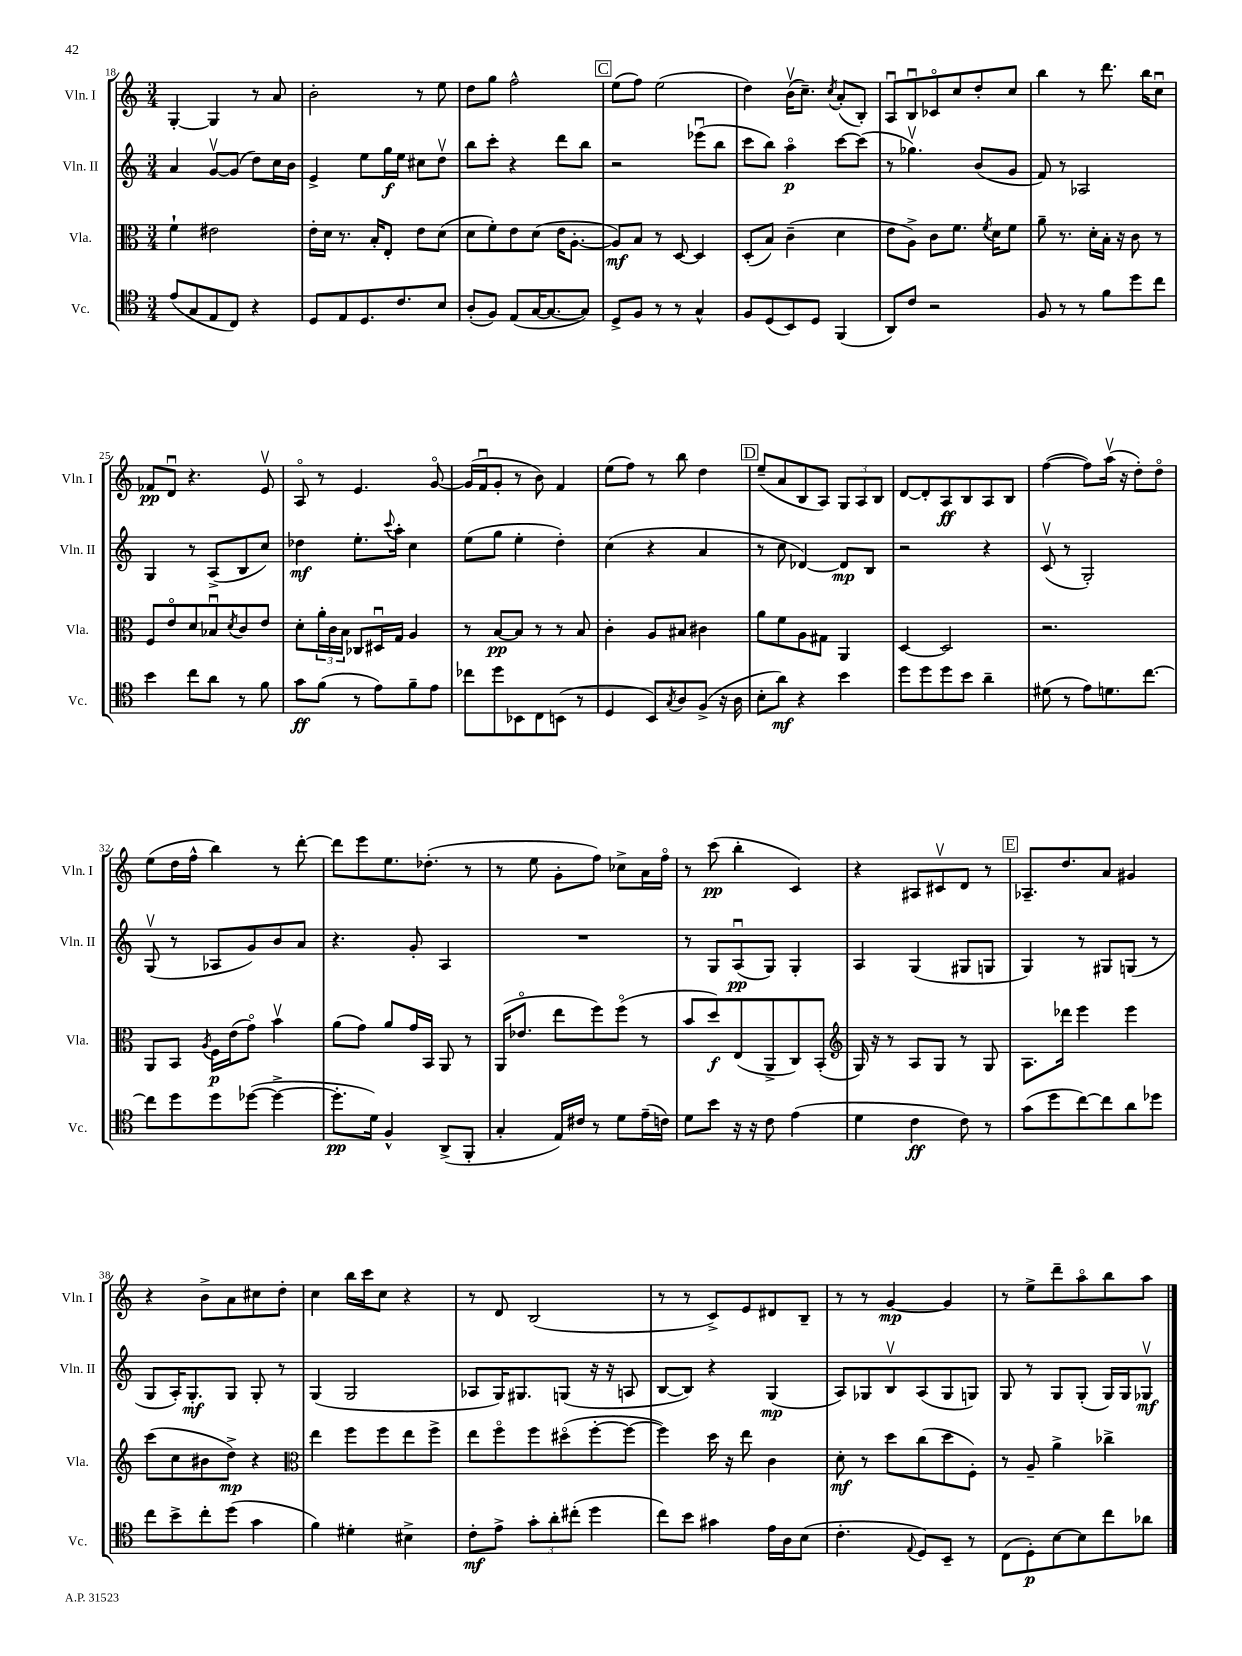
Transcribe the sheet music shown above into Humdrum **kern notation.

**kern	**dynam	**kern	**dynam	**kern	**dynam	**kern	**dynam
*part4	*part4	*part3	*part3	*part2	*part2	*part1	*part1
*staff4	*staff4	*staff3	*staff3	*staff2	*staff2	*staff1	*staff1
*I"Vc.	*	*I"Vla.	*	*I"Vln. II	*	*I"Vln. I	*
*I'Vc.	*	*I'Vla.	*	*I'Vln. II	*	*I'Vln. I	*
*clefC4	*	*clefC3	*	*clefG2	*	*clefG2	*
*k[]	*	*k[]	*	*k[]	*	*k[]	*
*M3/4	*	*M3/4	*	*M3/4	*	*M3/4	*
=18	=18	=18	=18	=18	=18	=18	=18
(8e/L	.	4f`\	.	4a/	.	[4G'/	.
8G/	.	.	.	.	.	.	.
8E/	.	2e#X\	.	[8gv/L	.	4G/]	.
8C/J)	.	.	.	(8g/J]	.	.	.
4r	.	.	.	8dd\L)	.	8r	.
.	.	.	.	16cc\L	.	8a/	.
.	.	.	.	16b\JJ	.	.	.
=19	=19	=19	=19	=19	=19	=19	=19
8D/L	.	16e'\LL	.	4e^/	.	2b'\	.
.	.	16d\JJ	.	.	.	.	.
8E/	.	8.r	.	.	.	.	.
8.D/	.	.	.	8ee\L	.	.	.
.	.	16B'/KL	.	.	.	.	.
.	.	8E'/J	.	16gg\L	f	.	.
8.c/	.	.	.	16ee\JJ	.	.	.
.	.	8e\L	.	8cc#X\L	.	8r	.
8B/J	.	(8d\J	.	8ddv\J	.	8ee\	.
=20	=20	=20	=20	=20	=20	=20	=20
(8A'/L	.	8d\L	.	8bb\L	.	8dd\L	.
8F/J)	.	8f'\)	.	8ccc'\J	.	8gg\J	.
(8E/L	.	8e\	.	4r	.	2ff^^\	.
[16G/K	.	(8d\J	.	.	.	.	.
8.G/_	.	.	.	.	.	.	.
.	.	16e\KL	.	8ddd\L	.	.	.
.	.	[8.A'\J	.	.	.	.	.
8G/J])	.	.	.	8bb\J	.	.	.
!!LO:REH:place=s1:t=C
=21	=21	=21	=21	=21	=21	=21	=21
8D^/L	.	8A/L])	mf	2r	.	(8ee\L	.
8F/J	.	8B/J	.	.	.	8ff\J)	.
8r	.	8r	.	.	.	(2ee\	.
8r	.	[8D/	.	.	.	.	.
4G^^/	.	4D/]	.	(8eee-Xu\L	.	.	.
.	.	.	.	8bb\J	.	.	.
=22	=22	=22	=22	=22	=22	=22	=22
8F/L	.	(8D'/L	.	8ccc\L	.	4dd\)	.
(8D/	.	8B/J)	.	8bb\J)	.	.	.
8BB/)	.	(4c~\	.	4aa\	p	(16bv\KL	.
.	.	.	.	.	.	8.cc~\J)	.
8D/J	.	.	.	.	.	.	.
.	.	.	.	.	.	8qcc/	.
(4FF/	.	4d\	.	[8ccc\L	.	(8a'/L	.
.	.	.	.	(8ccc\J]	.	8B'/J)	.
=23	=23	=23	=23	=23	=23	=23	=23
8AA/L)	.	8e\L	.	8r	.	8Au/L	.
8c/J	.	8A^\J)	.	4.gg-Xv\)	.	8Bu/	.
2r	.	8c\L	.	.	.	8c-X/	.
.	.	8.f\J	.	.	.	8cc/	.
.	.	.	.	(8b/L	.	8dd'/	.
.	.	8qf/	.	.	.	.	.
.	.	16d\KL	.	.	.	.	.
.	.	8f\J	.	8g/J	.	8cc/J	.
=24	=24	=24	=24	=24	=24	=24	=24
8F/	.	8a~\	.	8f/)	.	4bb\	.
8r	.	8.r	.	8r	.	.	.
8r	.	.	.	2A-X/	.	8r	.
.	.	16d'\LL	.	.	.	.	.
8f\L	.	16B'\JJ	.	.	.	8.ddd\	.
.	.	16r	.	.	.	.	.
8dd\	.	8c\	.	.	.	.	.
.	.	.	.	.	.	16bb\KL	.
8cc\J	.	8r	.	.	.	8ccu\J	.
!!LO:LB:g=z
=25	=25	=25	=25	=25	=25	=25	=25
4b\	.	8F/L	.	4G/	.	8f-X/L	pp
.	.	8e/	.	.	.	8du/J	.
8cc\L	.	8d/	.	8r	.	4.r	.
8a\J	.	8B-Xu/	.	(8A^/L	.	.	.
.	.	8qd/	.	.	.	.	.
8r	.	8c/	.	8B/	.	.	.
8f\	.	8e/J	.	8cc/J)	.	8ev/	.
=26	=26	=26	=26	=26	=26	=26	=26
8g\L	ff	8d'\L	.	4dd-X\	mf	8A/	.
(8f\J	.	24a'\L	.	.	.	8r	.
.	.	24c\	.	.	.	.	.
.	.	24B\JJ	.	.	.	.	.
8r	.	8C-X/L	.	8.ee'\L	.	4.e/	.
8e\L)	.	16D#Xu/L	.	.	.	.	.
.	.	.	.	8qqccc/	.	.	.
.	.	16G/JJ	.	16aa'\Jk	.	.	.
8f~\	.	4A/	.	4cc\	.	.	.
8e\J	.	.	.	.	.	[8g/	.
=27	=27	=27	=27	=27	=27	=27	=27
8cc-X\L	.	8r	.	(8ee\L	.	(16g/LL]	.
.	.	.	.	.	.	16fu/J	.
8dd\	.	[8B/L	pp	8gg\J	.	8g'/J	.
8BB-X\	.	8B/J]	.	4ee'\	.	8r	.
8C\	.	8r	.	.	.	8b\)	.
(8BBn\J	.	8r	.	4dd'\)	.	4f/	.
8r	.	8B/	.	.	.	.	.
=28	=28	=28	=28	=28	=28	=28	=28
4D/	.	4c'\	.	(4cc\	.	(8ee\L	.
.	.	.	.	.	.	8ff\J)	.
8BB/L)	.	8A/L	.	4r	.	8r	.
8qG/	.	.	.	.	.	.	.
8A/	.	8B#X/J	.	.	.	8bb\	.
(8F^/J	.	4c#X\	.	4a/	.	4dd\	.
16r	.	.	.	.	.	.	.
16A\	.	.	.	.	.	.	.
!!LO:REH:place=s1:t=D
=29	=29	=29	=29	=29	=29	=29	=29
8B'\L	.	8a\L	.	8r	.	(8ee~/L	.
8a\J)	mf	8f\	.	8cc\	.	8a/	.
4r	.	8A\	.	[4d-X/)	.	8B/	.
.	.	8G#X\J	.	.	.	8A/J)	.
4b\	.	4AA/	.	8d-/L]	mp	12G/L	.
.	.	.	.	.	.	12A/	.
.	.	.	.	8B/J	.	.	.
.	.	.	.	.	.	12B/J	.
=30	=30	=30	=30	=30	=30	=30	=30
8dd\L	.	[4D/	.	2r	.	[8d/L	.
8dd\	.	.	.	.	.	8d'/]	.
8dd\	.	2D/]	.	.	.	8A/	ff
8b\J	.	.	.	.	.	8B/	.
4a~\	.	.	.	4r	.	8A/	.
.	.	.	.	.	.	8B/J	.
=31	=31	=31	=31	=31	=31	=31	=31
(8d#X\	.	2.r	.	(8cv/	.	([4ff\	.
8r	.	.	.	8r	.	.	.
8e\L)	.	.	.	2G'/)	.	8ff\L])	.
8.dn\	.	.	.	.	.	(16aav\Jk	.
.	.	.	.	.	.	16r	.
.	.	.	.	.	.	8dd'\L)	.
[8.cc\J	.	.	.	.	.	.	.
.	.	.	.	.	.	8dd\J	.
!!LO:LB:g=z
=32	=32	=32	=32	=32	=32	=32	=32
8cc\L]	.	8AA/L	.	(8Gv/	.	(8ee\L	.
8dd\	.	8BB/J	.	8r	.	16dd\L	.
.	.	.	.	.	.	16ff^^\JJ	.
.	.	8qA/	.	.	.	.	.
8dd\	.	16F\LL	p	8A-X/L	.	4bb\)	.
.	.	(16e\J	.	.	.	.	.
([8dd-X\J	.	8g\J)	.	8g/)	.	.	.
4dd-^\_	.	4bv\	.	8b/	.	8r	.
.	.	.	.	8a/J	.	[8ddd'\	.
=33	=33	=33	=33	=33	=33	=33	=33
8.dd-'\L]	pp	(8a\L	.	4.r	.	8ddd\L]	.
.	.	8g\J)	.	.	.	8eee\	.
16d\Jk)	.	.	.	.	.	.	.
4F^^/	.	8a/L	.	.	.	8.ee\	.
.	.	16g/L	.	8g'/	.	.	.
.	.	16BB/JJ	.	.	.	(8.dd-X'\J	.
(8AA^/L	.	8AA/	.	4A/	.	.	.
8FF'/J	.	8r	.	.	.	8r	.
=34	=34	=34	=34	=34	=34	=34	=34
4G'/	.	(16AA/KL	.	2.r	.	8r	.
.	.	8.e-X/J	.	.	.	.	.
.	.	.	.	.	.	8ee\	.
16E/LL)	.	8ee\L	.	.	.	8g'\L	.
16c#X/JJ	.	.	.	.	.	.	.
8r	.	8ff\)	.	.	.	8ff\J)	.
8d\L	.	(8ff\J	.	.	.	8cc-X^\L	.
(16e~\L	.	8r	.	.	.	16a\L	.
16cn\JJ)	.	.	.	.	.	16ff\JJ	.
=35	=35	=35	=35	=35	=35	=35	=35
8d\L	.	8b/L	.	8r	.	8r	.
8b\J	.	8dd/)	f	8G/L	.	(8ccc\	pp
16r	.	(8E/	.	(8Au/	pp	4bb'\	.
16r	.	.	.	.	.	.	.
8c\	.	8AA^/	.	8G/J)	.	.	.
(4e\	.	8C/)	.	4G'/	.	4c/)	.
.	.	(8BB'/J	.	.	.	.	.
=36	=36	=36	=36	=36	=36	=36	=36
*	*	*clefG2	*	*	*	*	*
4d\	.	16G/)	.	4A/	.	4r	.
.	.	16r	.	.	.	.	.
.	.	8r	.	.	.	.	.
4c\	ff	8A/L	.	(4G/	.	8A#X/L	.
.	.	8G/J	.	.	.	8c#Xv/	.
8c\)	.	8r	.	8G#X/L	.	8d/J	.
8r	.	8G/	.	8Gn/J	.	8r	.
!!LO:REH:place=s1:t=E
=37	=37	=37	=37	=37	=37	=37	=37
(8g\L	.	8.A\L	.	4G/)	.	8.A-X~/L	.
8dd\	.	.	.	.	.	.	.
.	.	16ddd-X\Jk	.	.	.	8.dd/	.
[8cc\)	.	4eee\	.	8r	.	.	.
8cc\]	.	.	.	8G#X/L	.	8a/J	.
8a\	.	4eee\	.	(8Gn/J	.	4g#X/	.
8dd-X\J	.	.	.	8r	.	.	.
!!LO:LB:g=z
=38	=38	=38	=38	=38	=38	=38	=38
8cc\L	.	(8ccc\L	.	8G/L	.	4r	.
8b^\	.	8cc\	.	16A'/K)	.	.	.
.	.	.	.	8.G'/	mf	.	.
8cc'\	.	8b#X\	.	.	.	8b^\L	.
(8dd\J	.	8dd^\J)	mp	8G/J	.	8a\	.
4g\	.	4r	.	8G'/	.	8cc#X\	.
.	.	.	.	8r	.	8dd'\J	.
=39	=39	=39	=39	=39	=39	=39	=39
*	*	*clefC3	*	*	*	*	*
4f\)	.	4ee\	.	(4G/	.	4cc\	.
4d#X'\	.	8ff\L	.	2G/	.	16bb\LL	.
.	.	.	.	.	.	16ccc\J	.
.	.	8ff\	.	.	.	8cc\J	.
4B#X^\	.	8ee\	.	.	.	4r	.
.	.	8ff^\J	.	.	.	.	.
=40	=40	=40	=40	=40	=40	=40	=40
8c'\L	mf	8ee\L	.	8A-X/L	.	8r	.
8e^\J	.	8ff\	.	16G/K)	.	8d/	.
.	.	.	.	8.G#X/	.	.	.
12g'\L	.	8ff\	.	.	.	(2B/	.
12a'\	.	.	.	.	.	.	.
.	.	(8dd#X\	.	(8Gn/J	.	.	.
(12cc#X'\J	.	.	.	.	.	.	.
4dd\	.	[8ff'\	.	16r	.	.	.
.	.	.	.	16r	.	.	.
.	.	8ff\J_	.	8An/	.	.	.
=41	=41	=41	=41	=41	=41	=41	=41
8cc\L)	.	4ff\])	.	[8B/L	.	8r	.
8b\J	.	.	.	8B/J])	.	8r	.
4g#X\	.	16dd\	.	4r	.	8c^/L)	.
.	.	16r	.	.	.	.	.
.	.	8ee\	.	.	.	8e/	.
16e\LL	.	4c\	.	(4G/	mp	8d#X/	.
16A\J	.	.	.	.	.	.	.
(8B\J	.	.	.	.	.	8B~/J	.
=42	=42	=42	=42	=42	=42	=42	=42
4.c'\	.	8d'\	mf	8A/L)	.	8r	.
.	.	8r	.	8G-X/	.	8r	.
.	.	8dd\L	.	8Bv/	.	[4g/	mp
8qqE/	.	.	.	.	.	.	.
8D/L)	.	(8cc\	.	(8A/	.	.	.
8BB~/J	.	8dd\	.	8G-/	.	4g/]	.
8r	.	8F'\J)	.	8Gn/J)	.	.	.
=43	=43	=43	=43	=43	=43	=43	=43
(8C\L	.	8r	.	8G/	.	8r	.
8D'\)	p	8A~/	.	8r	.	8ee^\L	.
[8B\	.	4a^\	.	8G/L	.	8ddd~\	.
8B\]	.	.	.	(8G'/J	.	8aa\	.
8cc\	.	4cc-X^\	.	16G/LL)	.	8bb\	.
.	.	.	.	16G/J	.	.	.
8a-X\J	.	.	.	8G-Xv/J	mf	8aa\J	.
==	==	==	==	==	==	==	==
*-	*-	*-	*-	*-	*-	*-	*-
